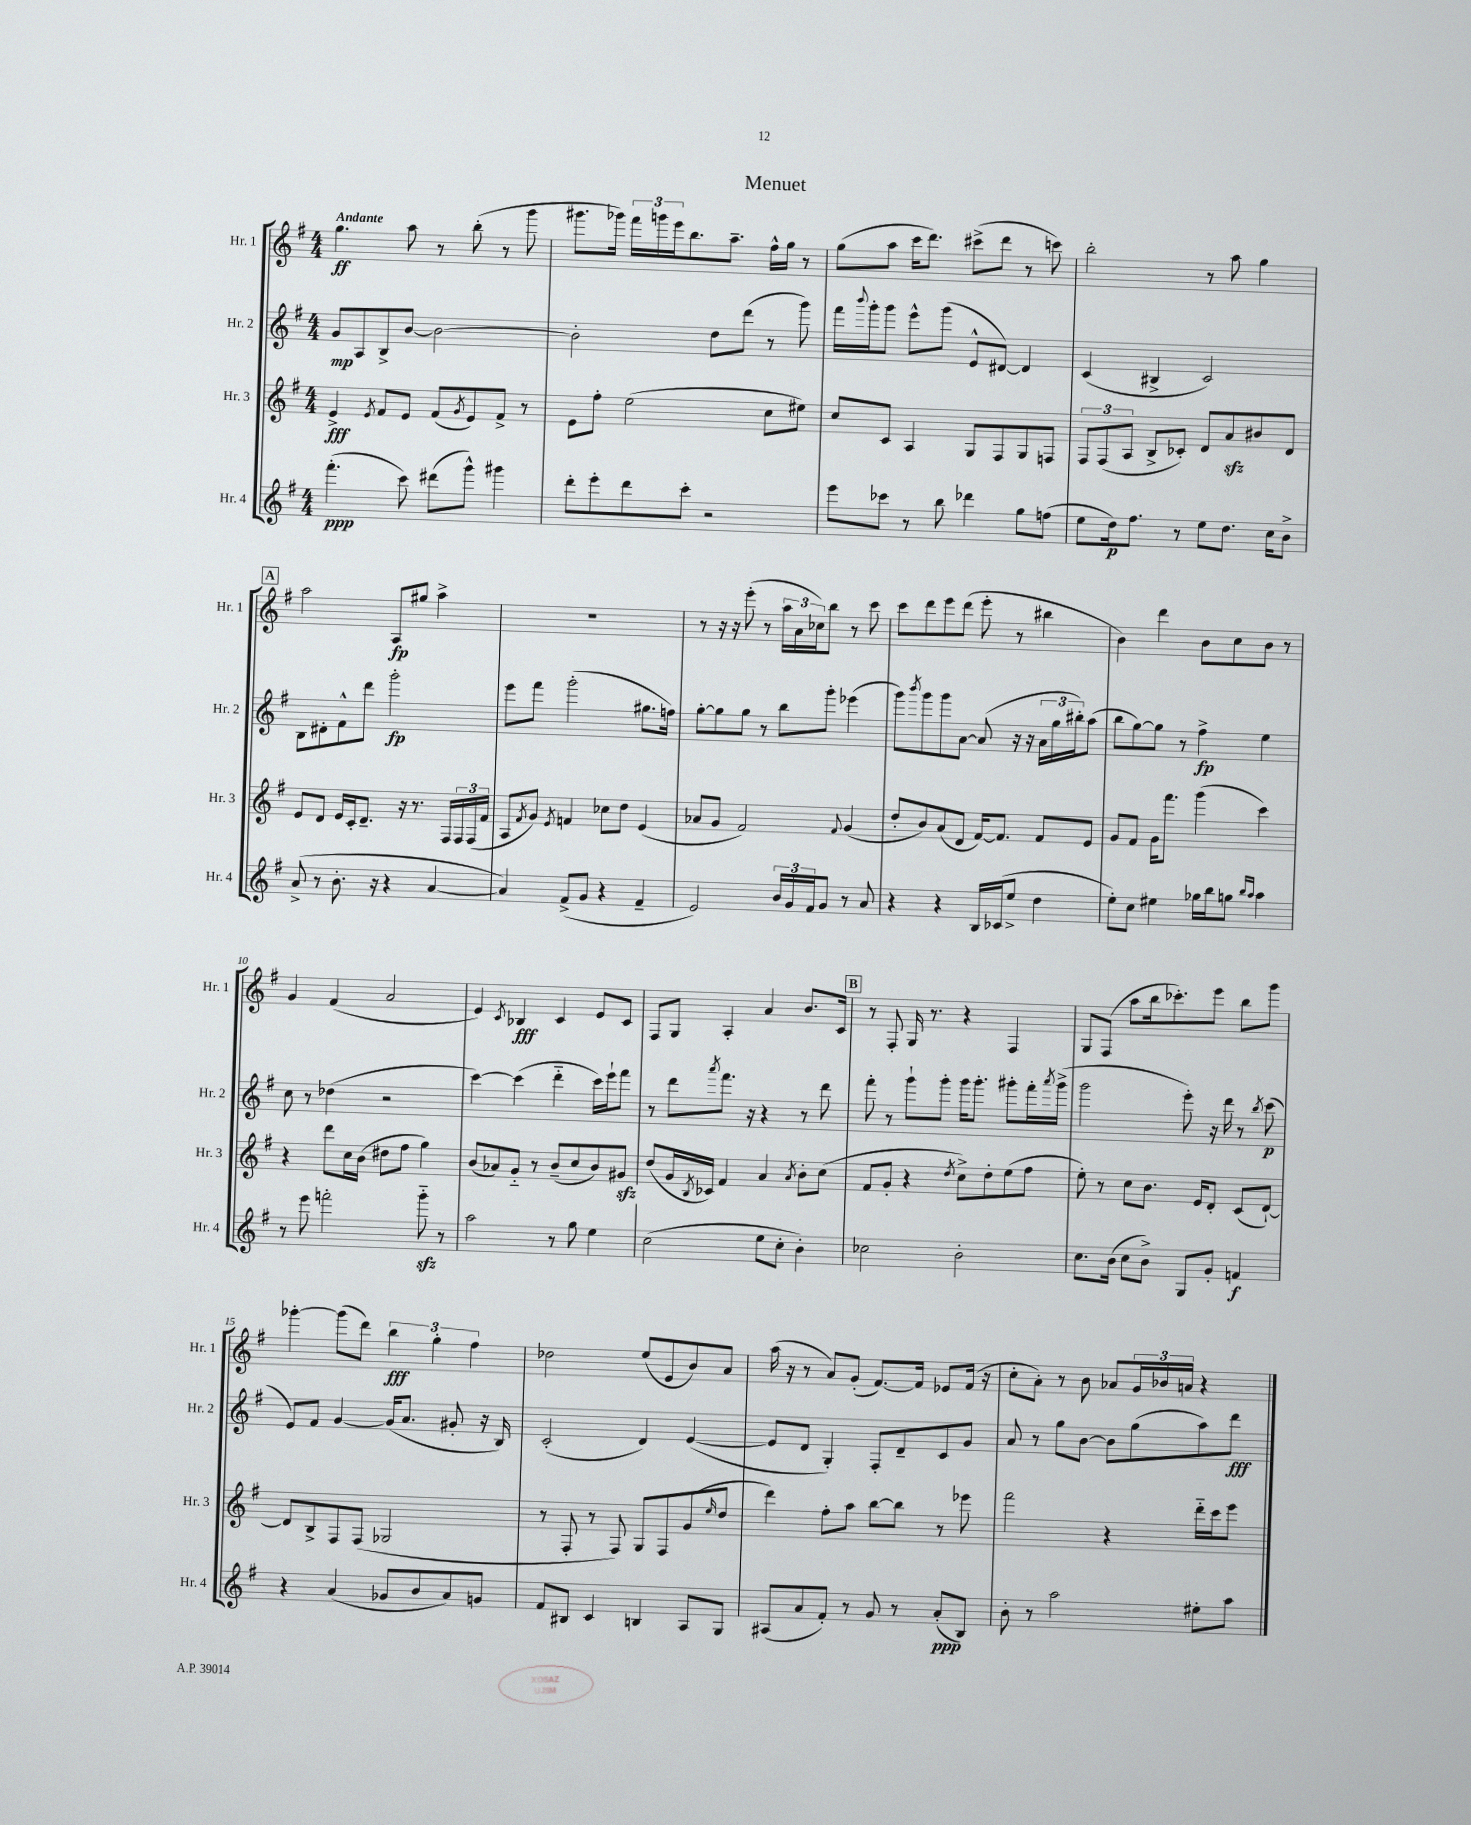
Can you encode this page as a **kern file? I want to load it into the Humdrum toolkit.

**kern	**dynam	**kern	**dynam	**kern	**dynam	**kern	**dynam
*part4	*part4	*part3	*part3	*part2	*part2	*part1	*part1
*staff4	*staff4	*staff3	*staff3	*staff2	*staff2	*staff1	*staff1
*I"Hr. 4	*	*I"Hr. 3	*	*I"Hr. 2	*	*I"Hr. 1	*
*I'Hr. 4	*	*I'Hr. 3	*	*I'Hr. 2	*	*I'Hr. 1	*
*clefG2	*	*clefG2	*	*clefG2	*	*clefG2	*
*k[f#]	*	*k[f#]	*	*k[f#]	*	*k[f#]	*
*M4/4	*	*M4/4	*	*M4/4	*	*M4/4	*
=1	=1	=1	=1	=1	=1	=1	=1
!	!	!	!	!	!	!LO:TX:a:B:t=Andante	!
(4.fff#'\	ppp	4e^/	fff	8g/L	mp	4.gg\	ff
.	.	.	.	8A/	.	.	.
.	.	8qe/	.	.	.	.	.
.	.	8f#/L	.	8B^/	.	.	.
8ccc\)	.	8e/J	.	[8b/J	.	8aa\	.
(8ddd#X\L	.	(8f#/L	.	2b\_	.	8r	.
.	.	8qg/	.	.	.	.	.
8ggg^^\J)	.	8e/)	.	.	.	(8bb'\	.
4ggg#X\	.	8f#^/J	.	.	.	8r	.
.	.	8r	.	.	.	8ggg\	.
=2	=2	=2	=2	=2	=2	=2	=2
8ddd'\L	.	8e\L	.	2b'\]	.	8.ggg#X\L	.
8eee'\	.	8ff#'\J	.	.	.	.	.
.	.	.	.	.	.	16ggg-X\Jk)	.
8ddd\	.	(2ee\	.	.	.	24fff#\LL	.
.	.	.	.	.	.	24gggn\	.
.	.	.	.	.	.	24eee\J	.
8ccc'\J	.	.	.	.	.	8.bb\	.
2r	.	.	.	8dd\L	.	.	.
.	.	.	.	.	.	8.aa~\J	.
.	.	.	.	(8ddd\J	.	.	.
.	.	8cc\L	.	8r	.	16ff#^^\LL	.
.	.	.	.	.	.	16gg\JJ	.
.	.	8ee#X\J)	.	8ggg\)	.	8r	.
=3	=3	=3	=3	=3	=3	=3	=3
8eee\L	.	8cc/L	.	16fff#\LL	.	(8gg\L	.
.	.	.	.	8qqbbb/	.	.	.
.	.	.	.	16ggg'\J	.	.	.
8ccc-X\J	.	8c/J	.	8ggg\J	.	8aa\J	.
8r	.	4A/	.	8eee^^\L	.	16ccc\KL	.
.	.	.	.	.	.	8.ddd\J)	.
8bb\	.	.	.	(8ggg\J	.	.	.
4ddd-X\	.	8G/L	.	8e^^/L	.	(8ccc#X^\L	.
.	.	8F#/	.	[8d#X/J)	.	8ddd\J	.
8gg\L	.	8G/	.	4d#/]	.	8r	.
(8ffn\J	.	8Fn/J	.	.	.	8cccn\)	.
=4	=4	=4	=4	=4	=4	=4	=4
8ee\L	.	12F#/L	.	(4c/	.	2bb'\	.
.	.	(12F#/	.	.	.	.	.
16dd\k)	p	.	.	.	.	.	.
.	.	12A/J	.	.	.	.	.
8.ff#\J	.	.	.	.	.	.	.
.	.	8B^/L	.	4B#X^/	.	.	.
8r	.	8c-X'/J)	.	.	.	.	.
8ee\L	.	8d/L	.	2c/)	.	8r	.
8.dd\J	.	8azz/	.	.	.	8aa\	.
.	.	8b#X/	.	.	.	4gg\	.
16cc\KL	.	.	.	.	.	.	.
8b^\J	.	8d/J	.	.	.	.	.
!!LO:LB:g=z
!!LO:REH:place=s1:t=A
=5	=5	=5	=5	=5	=5	=5	=5
(8a^/	.	8e/L	.	8B\L	.	2aa\	.
8r	.	8d/J	.	8d#X'\	.	.	.
8.b'\	.	16e/LL	.	8f#^^\	.	.	.
.	.	16c'/J	.	.	.	.	.
.	.	8.d~/J	.	8ddd\J	.	.	.
16r	.	.	.	.	.	.	.
4r	.	.	.	2ggg'\	fp	8A/L	fp
.	.	16r	.	.	.	.	.
.	.	8.r	.	.	.	8gg#X/J	.
[4a/	.	.	.	.	.	4aa^\	.
.	.	16F#/LL	.	.	.	.	.
.	.	24F#/	.	.	.	.	.
.	.	(24F#/	.	.	.	.	.
.	.	24f#/JJ	.	.	.	.	.
=6	=6	=6	=6	=6	=6	=6	=6
4a/])	.	8A/L	.	8eee\L	.	1r	.
.	.	8qf#/	.	.	.	.	.
.	.	8g/J)	.	8fff#\J	.	.	.
.	.	8qe/	.	.	.	.	.
(8f#^/L	.	4fn/	.	(2ggg'\	.	.	.
8g/J	.	.	.	.	.	.	.
4r	.	8cc-X\L	.	.	.	.	.
.	.	8dd\J	.	.	.	.	.
4f#~/	.	(4e/	.	8.gg#X\L	.	.	.
.	.	.	.	16ffn\Jk)	.	.	.
=7	=7	=7	=7	=7	=7	=7	=7
2e/)	.	8a-X/L	.	[8gg'\L	.	8r	.
.	.	8g/J	.	8gg\]	.	16r	.
.	.	.	.	.	.	16r	.
.	.	2f#/)	.	8gg\J	.	(8eee'\	.
.	.	.	.	8r	.	8r	.
24b/LL	.	.	.	8bb\L	.	24aa\LL	.
24g/	.	.	.	.	.	24a\	.
24f#/J	.	.	.	.	.	24cc-X\J)	.
8g/J	.	.	.	8ggg'\J	.	8bb\J	.
.	.	8qqf#/	.	.	.	.	.
8r	.	(4g/	.	(4eee-X\	.	8r	.
8a/	.	.	.	.	.	8ccc\	.
=8	=8	=8	=8	=8	=8	=8	=8
4r	.	8dd'/L	.	8ggg\L)	.	8ccc\L	.
.	.	.	.	8qbbb/	.	.	.
.	.	8b/)	.	8ggg\	.	8ddd\	.
4r	.	(8a/	.	8ggg\	.	8eee\	.
.	.	8d/J	.	[8a\J	.	(8ddd\J	.
16B/LL	.	[16f#/KL)	.	(8a/]	.	8eee'\	.
(16c-X/J	.	8.f#/J]	.	.	.	.	.
8ee^/J	.	.	.	16r	.	8r	.
.	.	.	.	16r	.	.	.
4dd\	.	8f#/L	.	24a\LL	.	4bb#X\	.
.	.	.	.	24gg\	.	.	.
.	.	.	.	24bb#X'\J)	.	.	.
.	.	8e/J	.	(8aa\J	.	.	.
=9	=9	=9	=9	=9	=9	=9	=9
8ee'\L)	.	8g/L	.	8bb\L	.	4b\)	.
8cc\J	.	8f#/J	.	[8gg\)	.	.	.
4ee#X\	.	16g\KL	.	8gg\J]	.	4ddd\	.
.	.	8.fff#\J	.	.	.	.	.
.	.	.	.	8r	.	.	.
16gg-X\LL	.	(4ggg\	.	4ff#^\	fp	8b\L	.
16bb\J	.	.	.	.	.	.	.
8ggn\J	.	.	.	.	.	8cc\	.
16qqbb/LL	.	.	.	.	.	.	.
16qqaa/JJ	.	.	.	.	.	.	.
4aa\	.	4ccc\)	.	4ee\	.	8b\J	.
.	.	.	.	.	.	8r	.
!!LO:LB:g=z
=10	=10	=10	=10	=10	=10	=10	=10
8r	.	4r	.	8cc\	.	4g/	.
8eee\	.	.	.	8r	.	.	.
2fffn'\	.	8ddd\L	.	(4dd-X\	.	(4f#/	.
.	.	16cc\L	.	.	.	.	.
.	.	(16b\JJ	.	.	.	.	.
.	.	8dd#X\L	.	2r	.	2a/	.
.	.	8ff#\J	.	.	.	.	.
8gggzz\	.	4gg\)	.	.	.	.	.
8r	.	.	.	.	.	.	.
=11	=11	=11	=11	=11	=11	=11	=11
2aa\	.	(8b/L	.	[4ccc\)	.	4e/)	.
.	.	8a-X/)	.	.	.	.	.
.	.	.	.	.	.	8qc/	.
.	.	8g/J	.	(4ccc\]	.	4B-X/	fff
.	.	8r	.	.	.	.	.
8r	.	(8b~/L	.	4ddd\	.	4c/	.
8gg\	.	8cc/	.	.	.	.	.
4ee\	.	8b/)	.	16ccc\LL)	.	8e/L	.
.	.	.	.	16eee`\J	.	.	.
.	.	8g#Xzz/J	.	8fff#\J	.	8c/J	.
=12	=12	=12	=12	=12	=12	=12	=12
(2cc\	.	(8dd/L	.	8r	.	8F#/L	.
.	.	16g/L	.	8ddd\L	.	8G/J	.
.	.	8qB/	.	.	.	.	.
.	.	16c-X/JJ)	.	.	.	.	.
.	.	.	.	8qaaa/	.	.	.
.	.	4f#/	.	8.fff#\J	.	4A'/	.
.	.	.	.	16r	.	.	.
8ee\L	.	4a/	.	4r	.	4a/	.
8cc'\J	.	.	.	.	.	.	.
.	.	8qa/	.	.	.	.	.
4b'\)	.	8b'\L	.	8r	.	8.b/L	.
.	.	(8cc\J	.	8ddd\	.	.	.
.	.	.	.	.	.	16c/Jk	.
!!LO:REH:place=s1:t=B
=13	=13	=13	=13	=13	=13	=13	=13
2cc-X\	.	8f#/L	.	8fff#'\	.	8r	.
.	.	8g'/J	.	8r	.	8F#'/	.
.	.	4r	.	8ggg`\L	.	16G/	.
.	.	.	.	.	.	8.r	.
.	.	.	.	8ggg'\J	.	.	.
.	.	8qdd/	.	.	.	.	.
2b'\	.	8cc^\L)	.	16ggg\KL	.	4r	.
.	.	.	.	8.ggg'\J	.	.	.
.	.	8dd'\	.	.	.	.	.
.	.	(8ee\	.	8ggg#X'\L	.	4F#/	.
.	.	8ff#\J	.	16fff#'\L	.	.	.
.	.	.	.	8qaaa/	.	.	.
.	.	.	.	(16ggg#^\JJ	.	.	.
=14	=14	=14	=14	=14	=14	=14	=14
8.cc\L	.	8ee'\)	.	2ggg\	.	8G/L	.
.	.	8r	.	.	.	(8F#/J	.
(16b\Jk	.	.	.	.	.	.	.
8cc\L	.	8cc\L	.	.	.	8aa\L	.
8b^\J)	.	8.b\J	.	.	.	16bb\k	.
.	.	.	.	.	.	8.ccc-X'\)	.
8G/L	.	.	.	8eee'\)	.	.	.
.	.	16e/KL	.	.	.	.	.
8g'/J	.	8d'/J	.	16r	.	8eee\J	.
.	.	.	.	16ddd\	.	.	.
4fn/	f	(8c/L	.	8r	.	8bb\L	.
.	.	.	.	8qbb/	.	.	.
.	.	[8d`/J)	.	(8ccc\	p	8ggg\J	.
!!LO:LB:g=z
=15	=15	=15	=15	=15	=15	=15	=15
4r	.	8d/L]	.	8e/L)	.	[4ggg-X'\	.
.	.	8B^/	.	8f#/J	.	.	.
(4a/	.	8F#/	.	[4g/	.	(8ggg-\L]	.
.	.	(8F#/J	.	.	.	8ddd\J)	.
8g-X/L	.	2G-X/	.	(16g/KL]	.	6bb\	fff
.	.	.	.	8.a/J	.	.	.
8b/	.	.	.	.	.	.	.
.	.	.	.	.	.	6gg'\	.
8a/)	.	.	.	8g#X'/	.	.	.
.	.	.	.	.	.	6ff#\	.
8gn/J	.	.	.	16r	.	.	.
.	.	.	.	16B/)	.	.	.
=16	=16	=16	=16	=16	=16	=16	=16
8f#/L	.	8r	.	(2c'/	.	2dd-X\	.
8B#X/J	.	8F#'/	.	.	.	.	.
4c/	.	8r	.	.	.	.	.
.	.	8F#/)	.	.	.	.	.
4Bn/	.	8G/L	.	4d/)	.	(8ee/L	.
.	.	8F#/	.	.	.	8e/	.
8A/L	.	(8g/	.	([4e/	.	8b/)	.
.	.	16qqee/	.	.	.	.	.
8G/J	.	8dd/J	.	.	.	8a/J	.
=17	=17	=17	=17	=17	=17	=17	=17
(8A#X/L	.	4ddd\)	.	8e/L]	.	(16aa\	.
.	.	.	.	.	.	16r	.
8a/	.	.	.	8d/J	.	8r	.
8f#'/J)	.	8ff#'\L	.	4G'/)	.	8a/L)	.
8r	.	8aa\J	.	.	.	(8g'/J	.
8g/	.	[8bb\L	.	8F#'/L	.	[8.f#/L)	.
8r	.	8bb\J]	.	8d~/	.	.	.
.	.	.	.	.	.	16f#/Jk]	.
(8a'/L	ppp	8r	.	8c/	.	8e-X/L	.
8B/J)	.	8eee-X\	.	8g/J	.	(16f#/Jk	.
.	.	.	.	.	.	16r	.
=18	=18	=18	=18	=18	=18	=18	=18
8b'\	.	2fff#\	.	8a/	.	8cc'\L	.
8r	.	.	.	8r	.	8a'\J)	.
2aa\	.	.	.	8gg\L	.	8r	.
.	.	.	.	[8b\J	.	8b\	.
.	.	4r	.	8b\L]	.	8a-X/L	.
.	.	.	.	(8gg\	.	24g/L	.
.	.	.	.	.	.	24b-X/	.
.	.	.	.	.	.	24an/JJ	.
8ee#X'\L	.	16ddd\LL	.	8aa\)	.	4r	.
.	.	16ccc\J	.	.	.	.	.
8aa\J	.	8eee\J	.	8ddd\J	fff	.	.
==	==	==	==	==	==	==	==
*-	*-	*-	*-	*-	*-	*-	*-
